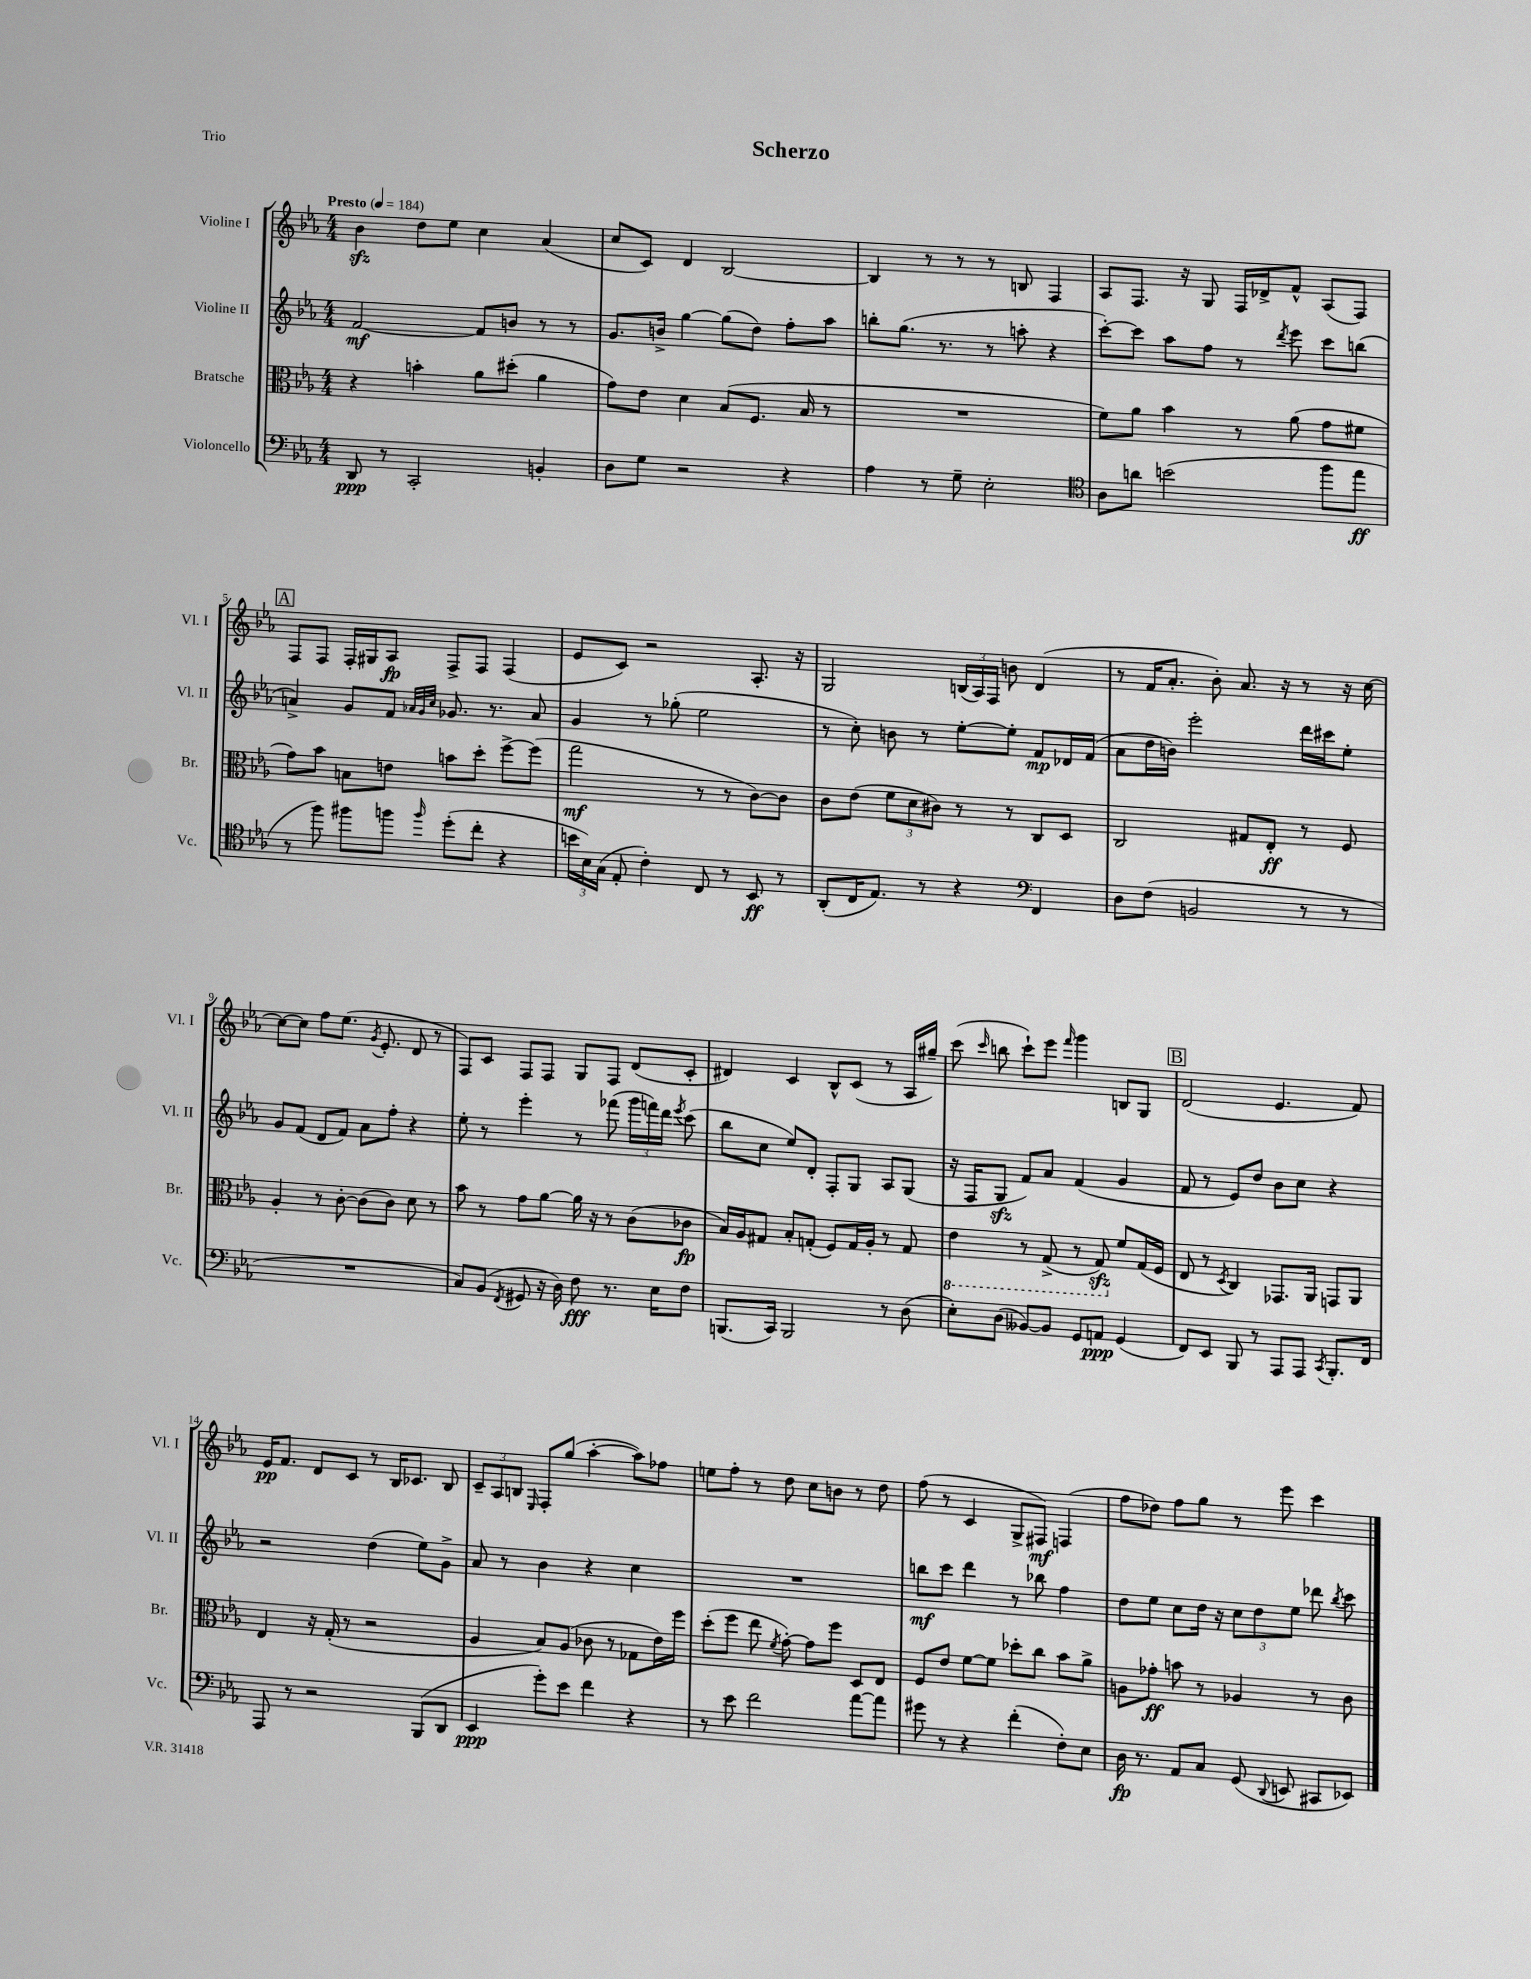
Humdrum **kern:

**kern	**kern	**kern	**kern
*staff4	*staff3	*staff2	*staff1
*clefF4	*clefC3	*clefG2	*clefG2
*k[b-e-a-]	*k[b-e-a-]	*k[b-e-a-]	*k[b-e-a-]
*M4/4	*M4/4	*M4/4	*M4/4
*MM184	*MM184	*MM184	*MM184
8DD	4r	[2f	4b-
8r	.	.	.
2CC'	4b'	.	8dd
.	.	.	8ee-
.	8a-	8f]	4cc
.	(8dd#'	8b	.
4BB'	4a-	8r	(4a-
.	.	8r	.
=	=	=	=
8D	8g)	8.g	8cc
8G	8e-	.	8c)
.	.	16b^	.
2r	4d	[4gg	4d
.	(8B-	(8gg]	[2B-
.	8.F	8dd)	.
4r	.	8ff'	.
.	16B-	.	.
.	8r	8aa-	.
=	=	=	=
4A-	1r	8bb'	4B-]
.	.	(8.gg	.
8r	.	.	8r
.	.	8.r	.
8G~	.	.	8r
2E-'	.	8r	8r
.	.	8aa'	8B
.	.	4r	4F
=	=	=	=
*clefC4	*	*	*
8A-	8f)	[8ccc')	8A-
8a	8a-	8ccc]	8.F
(2b	4b-	8aa-	.
.	.	.	16r
.	.	8ff	8G
.	8r	8r	16F
.	.	.	16d-^
.	.	8qddd	.
.	(8a-	8eee-	8f^^
8ff	8g	8ccc	(8A-
8ee-	8f#	(8bb	8F)
=	=	=	=
8r	8g)	4a^)	8F
8ff)	8b-	.	8F
8ff#	8B	8g	16F'
.	.	.	16G#
8ff	8e	8f	8A-
.	.	32qqa-	.
.	.	32qqg	.
16qqff	.	32qqcc	.
(8dd'	8b	8.g-	8F^
8cc'	8dd'	.	8F
.	.	8.r	.
4r	[8ff^	.	(4F
.	(8ff]	8a-	.
=	=	=	=
24b	2gg	4g	8e-
24B-)	.	.	.
(24G	.	.	.
8E-'	.	.	8c)
4c')	.	8r	2r
.	.	(8gg-'	.
8C	8r	2ee-	.
8r	8r	.	.
8BB-	[8c)	.	8.A-'
8r	8c]	.	.
.	.	.	16r
=	=	=	=
(8AA-'	8c	8r	2G
16C	(8e-	8cc')	.
8.E-)	.	.	.
.	12f	8b	.
.	12d	.	.
8r	.	8r	.
.	12c#)	.	.
4r	8r	[8ee-'	(24B
.	.	.	24A-)
.	.	.	24F
.	8r	8ee-']	8b
*clefF4	*	*	*
4FF	8C	8f	(4d
.	8D	16d-	.
.	.	(16f	.
=	=	=	=
8D	2C	8a-	8r
(8F	.	16dd	16f
.	.	16b)	8.a-'
2BB	.	2eee-'	.
.	.	.	8b-')
.	8G#	.	8.a-
.	8E-'	.	.
.	.	.	16r
8r	8r	16ddd	8r
.	.	16ccc#	.
8r	8F	8ee-'	16r
.	.	.	[16cc
=	=	=	=
1r	4A-'	8g	8cc_
.	.	(8f	8cc]
.	8r	8d	8ff
.	[8c'	8f)	(8.ee-
.	(8c]	8a-	.
.	.	.	8qg
.	.	.	8.e-'
.	8c)	8ff'	.
.	8d	4r	8d
.	8r	.	8r
=	=	=	=
8C)	8b-	8ee-'	8F)
(8BB-	8r	8r	8c
8qFF	.	.	.
8GG#	8g	4eee-'	8F
16r	[8a-	.	8F
16D)	.	.	.
8F	16a-]	8r	8G
.	16r	.	.
8.r	8r	(8fff-	8F
.	(8c	24ggg	(8d
.	.	24fff)	.
16E-	.	.	.
.	.	24ddd	.
.	.	8qeee-	.
8F	8c-	(8ccc	8c'
=	=	=	=
(8.BBB	16B-)	8bb-	4d#)
.	16A-	.	.
.	8G#	8cc	.
16CC)	.	.	.
2BBB	8B-'	8ee-)	4c
.	(8G'	8d'	.
.	8F)	8F'	8B-^^
.	16G	8G	(8c
.	16A-'	.	.
8r	8r	8A-	8r
(8D	8G	(8G	16A-
.	.	.	16gg#~)
=	=	=	=
8E-')	4E-	16r	(8ccc
.	.	16F	.
.	.	.	16qqccc
(8D	.	8G	8bb
[8BB--)	8r	8f)	8ccc`)
8BB--]	(8GG^	8a-	8eee-
.	.	.	16qqfff
8GG	8r	(4f	4ggg
8AA	8GG)	.	.
(4GG	8f	4g	8B
.	(16G	.	8G
.	16F	.	.
=	=	=	=
8FF)	8E-	8f	(2d
8EE-	8r	8r	.
.	8qD	.	.
8BBB-	4C)	8e-)	.
8r	.	8dd	.
8AAA-	8.GG-	8b-	4.e-
8AAA-	.	8cc	.
.	16AA-	.	.
8qCC	.	.	.
8.BBB-'	8GG	4r	.
.	8AA-	.	8f)
16FF	.	.	.
=	=	=	=
8AAA-	4E-	2r	16e-
.	.	.	8.f
8r	.	.	.
2r	16r	.	8d
.	(16G'	.	.
.	8r	.	8c
.	2r	(4dd	8r
.	.	.	16B-
.	.	.	8.c-
(8BBB-	.	8ee-)	.
8DD	.	8g^	8B-
=	=	=	=
4EE-	4A-	8a-	12c~
.	.	.	12A-
.	.	8r	.
.	.	.	12B
.	.	.	16qqE-
8g')	8B-)	4b-	8F'
8e-	(8A-	.	(8gg
4f	8c-	4r	[4aa-'
.	8r	.	.
4r	8G-	4cc	8aa-])
.	16e-)	.	8ff-
.	16ff	.	.
=	=	=	=
8r	(8dd'	1r	8ee
8e-	8ff	.	8ff'
2f	8ee-	.	8r
.	8qf	.	.
.	[8g')	.	8dd
.	8g]	.	8cc
.	8ff	.	8b
[8a-	8D	.	8r
8a-]	8E-	.	8dd
=	=	=	=
8g#	8F	8bb	(8ff
8r	8e-	8ccc	8r
4r	[8f	4ddd	4c
.	8f]	.	.
(4f'	8dd-'	8r	8G^
.	8cc	8bb-	8F#)
8F')	8b-	4ff	(4F
8E-	8a-^	.	.
=	=	=	=
16D	8A	8dd	8ff
8.r	.	.	.
.	8g-'	8ee-	8dd-)
8AA-	8b	8cc	8ff
8C	8r	16dd	8gg
.	.	16r	.
(8GG	4A-	12cc	8r
.	.	12dd	.
8qqDD	.	.	.
8EE	.	.	8eee-
.	.	12ee-	.
8CC#	8r	8ddd-	4ccc
.	.	8qbb-	.
8EE-)	8c	8ccc	.
==	==	==	==
*-	*-	*-	*-
